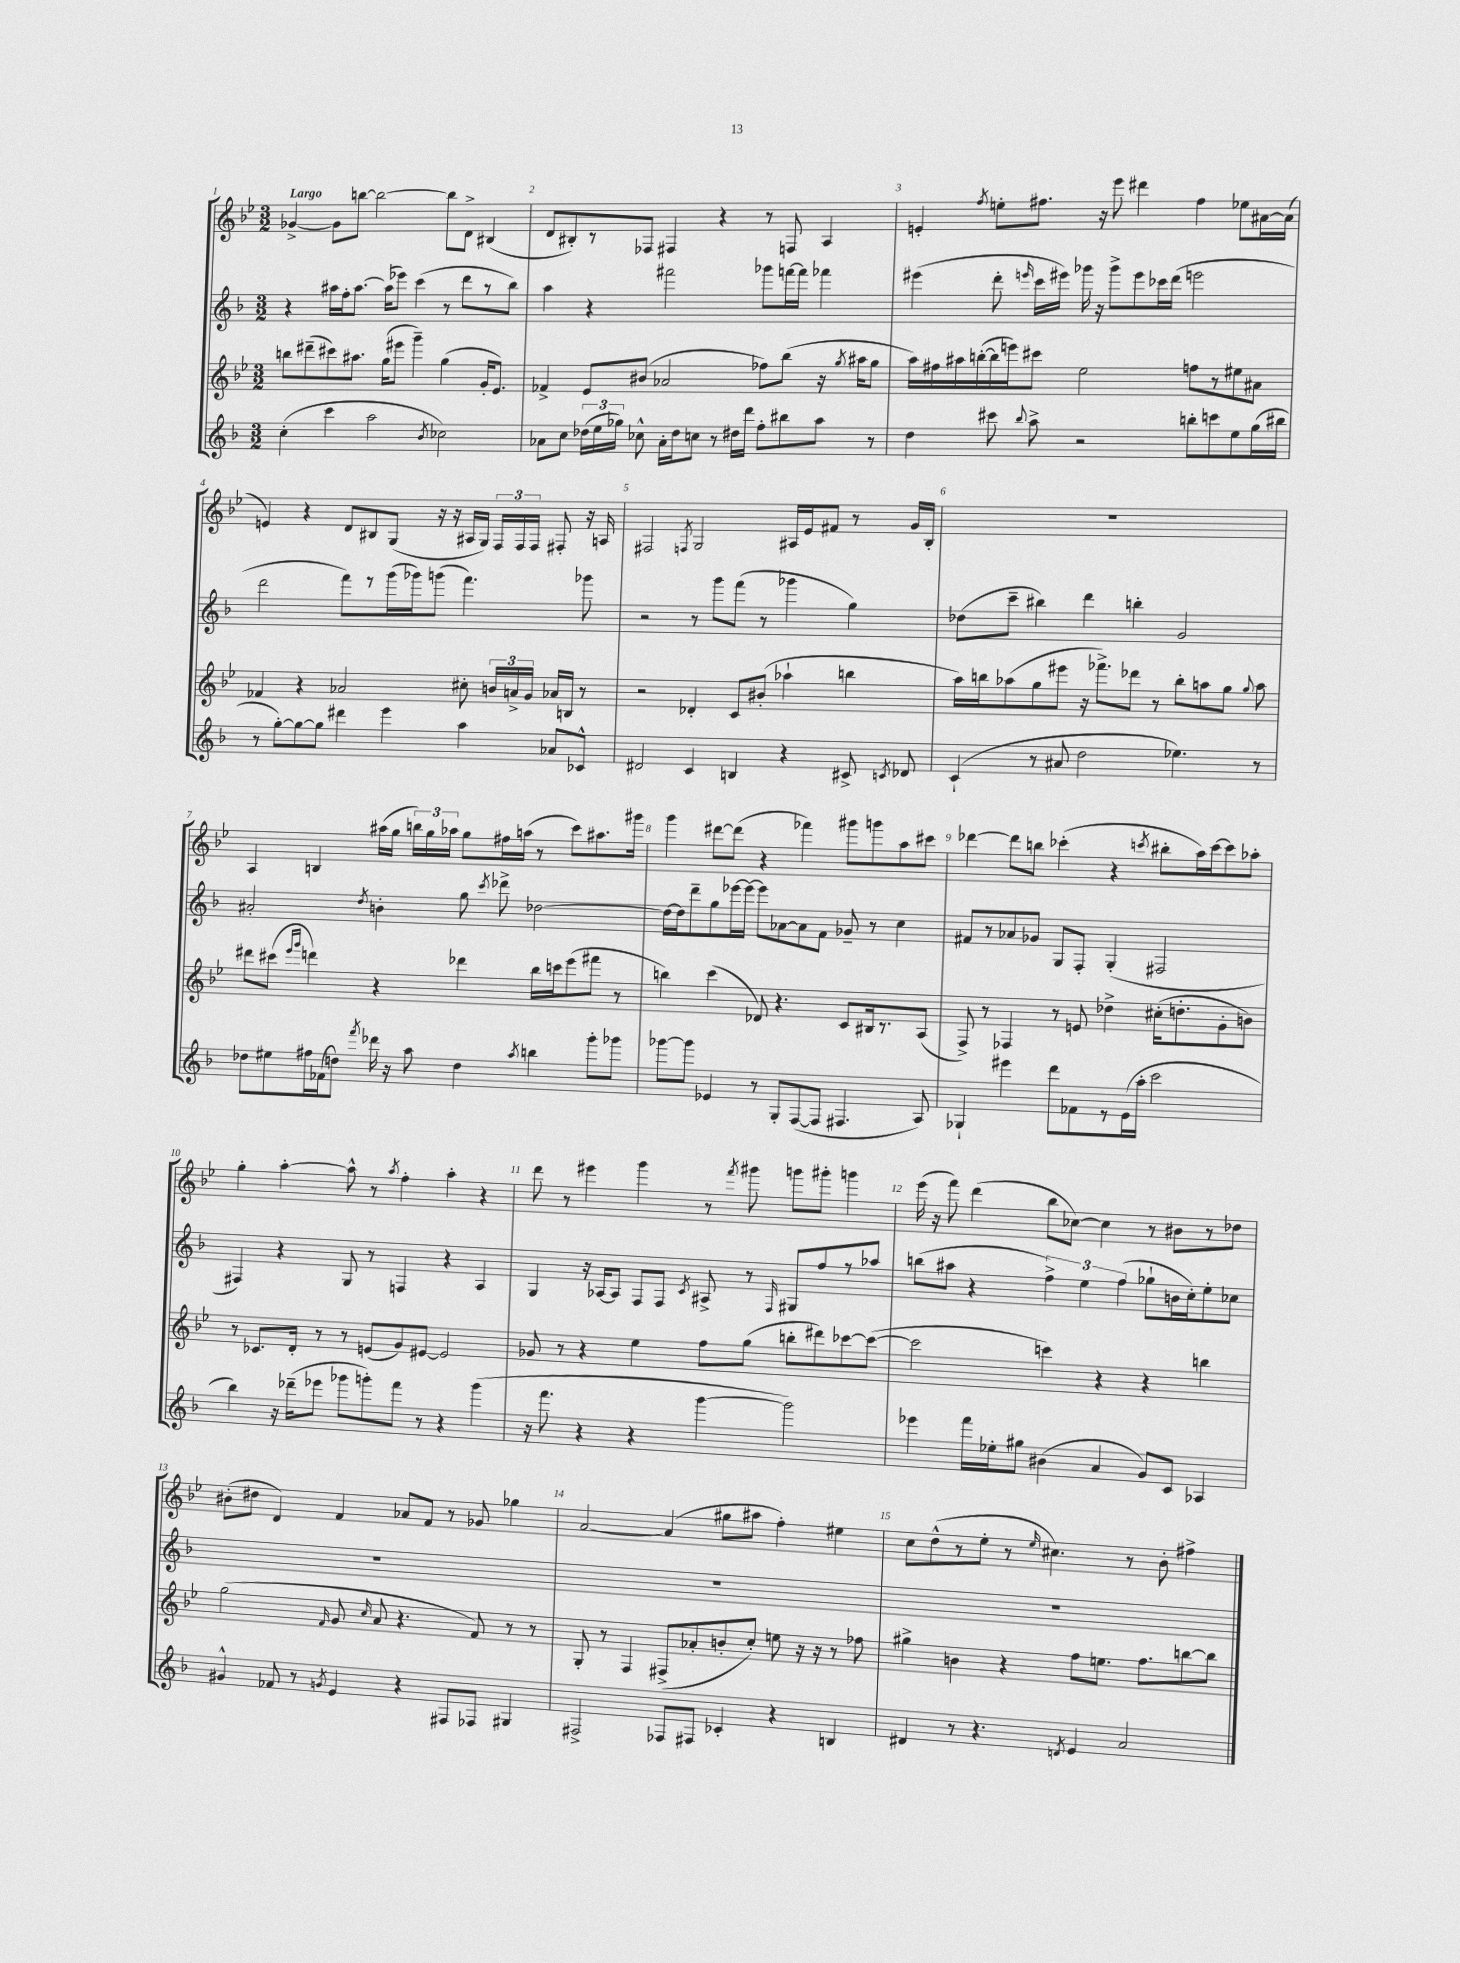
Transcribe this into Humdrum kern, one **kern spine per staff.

**kern	**kern	**kern	**kern
*staff4	*staff3	*staff2	*staff1
*clefG2	*clefG2	*clefG2	*clefG2
*k[b-]	*k[b-e-]	*k[b-]	*k[b-e-]
*M3/2	*M3/2	*M3/2	*M3/2
(4cc'\	8bb\L	4r	[4g-^/
.	(8ddd#~\	.	.
4ccc\	8ccc#\)	16aa#\LL	8g-\]L
.	.	16ff'\J	.
.	8.aa#\J	[8.aa#\J	[8bb\J
2aa\	.	.	2bb\_
.	(16gg\LK	(16aa#\]LK	.
.	8eee#\J	8eee-\J)	.
.	4ggg~\)	(4ccc\	.
8qb-/	.	.	.
2cc-\)	(4gg\	8r	8bb\]L
.	.	8ddd\L	8d^\J
.	16g'/LK	8r	(4B#/
.	8.e-/J)	.	.
.	.	8bb-\J)	.
=	=	=	=
8a-\L	4f-^/	4aa\	8d/L
8cc\J	.	.	8B#'/)
(24dd-\LL	8e-/L	4r	8r
24ee\	.	.	.
24gg-\JJ)	.	.	.
8cc-^^\	(8b#/J	.	8F-/J
16a-'\LL	2a-/	2fff#\	4F#/
16dd-\J	.	.	.
8cc\J	.	.	.
8r	.	.	4r
16dd#\LL	.	.	.
16ddd\JJ	.	.	.
8ff'\L	8ff-\L)	8ggg-\L	8r
8bb#\	(8bb-\J	[16fff\L	8F/
.	.	16fff\]JJ	.
8aa\J	16r	4fff-\	4A/
.	8qgg/	.	.
.	16aa#\LK	.	.
8r	8gg\J	.	.
=	=	=	=
4dd\	16aa\LL)	(4eee#\	4e'/
.	16ff#\	.	.
.	16aa#\	.	.
.	([16bb'\	.	.
.	.	.	8qff/
8ccc#\	16bb\]	8ddd'\	8ee'\L
.	16eee\J)	.	.
8qqbb-/	.	16qqeee/	.
8aa^\	8ccc#\J	16ccc\LL	8.ff#\J
.	.	16eee#\JJ)	.
2r	2ee-\	16ggg-\	.
.	.	16r	16r
.	.	8ggg-^\L	8eee-\
.	.	8eee#\	4ddd#\
.	.	16ccc-\L	.
.	.	(16ddd\JJ	.
8bb'\L	8ff\L	2eee\	4ff#\
8ccc\	8r	.	.
8ee\	8ee#\	.	8ee-\L
(16gg\L	8a#\J	.	[16a#\L
16bb#\JJ	.	.	(16a#\]JJ
=	=	=	=
8r	4f-/	2ddd\	4e/)
[8gg'\L)	.	.	.
8gg\_	4r	.	4r
8gg\]J	.	.	.
4ddd#\	2a-/	8fff\L)	8d/L
.	.	8r	8B#/
4eee\	.	(16ggg\L	(8G/J
.	.	16ggg-\J)	.
.	.	(8ggg\J	16r
.	.	.	16r
4aa\	8cc#'\	4.fff\)	16A#/LL
.	.	.	16G/JJ)
.	24b/LL	.	24F/LL
.	24a^/	.	24F/
.	24g/JJ	.	24F/JJ
8a-/L	16a-/LL	.	8F#'/
.	16B/JJ	.	.
8c-^^/J	8r	8ggg-\	16r
.	.	.	16A/
=	=	=	=
2d#/	2r	2r	2F#/
.	.	.	8qF/
4c/	4d-'/	8r	2G/
.	.	8ggg\L	.
4B/	8c/L	(8fff\J	.
.	(8b#'/J	8r	.
4r	4aa-`\	4ggg-\	16A#/LL
.	.	.	16e-/J
.	.	.	8f#/J
8c#^/	4bb\	4gg\)	8r
8qc/	.	.	.
8d-/	.	.	16g/LL
.	.	.	16B-'/JJ
=	=	=	=
(4c`/	16aa\LL)	(8dd-\L	1.r
.	16bb\J	.	.
.	(8aa-\	8ccc~\J	.
8r	8gg\	4bb#\)	.
8a#/	8eee#\J	.	.
2dd\	16r	4ddd\	.
.	8.fff-^\L)	.	.
.	8ddd-\J	4bb'\	.
.	8r	.	.
4.ee-\)	8bb'\L	2g/	.
.	8aa\	.	.
.	8gg\J	.	.
.	8qqgg/	.	.
8r	8aa\	.	.
=	=	=	=
8dd-\L	8ddd#\L	2a#'/	4A/
8ee#\	(8ccc#\J	.	.
.	16qqeee-/LL	.	.
.	16qqggg/JJ	.	.
16ff#\L	4ddd\)	.	4B/
(16f-\J	.	.	.
8dd\J)	.	.	.
8qfff/	.	8qdd/	.
16ddd-\	4r	4b'\	(16aa#\LL
16r	.	.	16gg\JJ
8aa\	.	.	24bb\LL)
.	.	.	24gg\
.	.	.	24aa-\JJ
4dd\	4ddd-\	8gg\	8gg\L
.	.	8qccc/	.
.	.	8ddd-^\	16ff#\L
.	.	.	(16aa\JJ
8qaa/	.	.	.
4bb\	16bb-\LL	[2dd-\	8r
.	16ccc\J	.	.
.	(8eee-\	.	8ccc\L)
8ggg'\L	8fff#\J	.	8.aa#\
8ggg-\J	8r	.	.
.	.	.	16ggg#\Jk
=	=	=	=
[8ggg-\L	4bb\)	16dd-\_LL	4ggg\
.	.	16dd-\]J	.
8ggg-\]J	.	8ddd~\	.
4e-/	(4ccc\	8gg\	[8ddd#\L
.	.	[16eee-\L	(8ddd#\]J
.	.	16eee-\_JJ	.
8r	8d-/)	8eee-\]L	4r
8G'/L	4.r	[8a-\	.
([8F/	.	8a-\]	4fff-\)
8F/]J	.	8f\J	.
4.F#/	8c/L	8g-~/	8ggg#\L
.	16B#/k	8r	8ggg\
.	8.r	.	.
.	.	4cc\	8aa\
8A/)	(8A/J	.	8ccc#\J
=	=	=	=
4G-`/	8F^/)	8f#/L	[4ddd-\
.	8r	8r	.
4eee#\	4F-/	8a-/	8ddd-\]L
.	.	8g-/J	8bb\J
8ddd\L	8r	8G/L	(4ccc-'\
8f-\	8e/	8F'/J	.
8r	4dd-^\	(4G'/	4r
(16e\L	.	.	.
16aa'\JJ	.	.	.
.	.	.	8qccc/
2ccc\	(16cc#'\LK	2F#/	8bb#'\L
.	8.dd'\	.	.
.	.	.	16aa\L)
.	.	.	[16ccc\J
.	8g'\	.	8ccc\]
.	8b\J)	.	8aa-'\J
=	=	=	=
4bb-\)	8r	4F#/)	4gg'\
.	8.c-/L	.	.
16r	.	4r	[4aa'\
(16ddd-~\LK	16d'/Jk	.	.
8eee-\J	8r	.	.
8ggg-\L	8r	8G/	8aa^^\]
8ggg'\)	(8e/L	8r	8r
.	.	.	8qaa/
8fff\J	8g/)	4F/	4ff'\
8r	[8e#/J	.	.
4r	2e#/]	4r	4aa'\
(4ggg\	.	4A/	4r
=	=	=	=
16r	8g-/	4G/	8ddd\
8.fff\	.	.	.
.	8r	.	8r
4r	4r	16r	4eee#\
.	.	[16A-/LK	.
.	.	8A-/]J	.
4r	4ee-\	8F/L	4ggg\
.	.	8F/J	.
.	.	8qc/	.
[4ggg\	8ff\L	8A#^/	8r
.	.	.	8qfff/
.	(8gg\J	8r	8ggg#\
.	.	16qqF/	.
2ggg\])	8bb'\L	8G#/L	8ggg\L
.	8ddd#\)	8ff/	8ggg#'\J
.	[8ccc-\	8r	4ggg\
.	(8ccc-\_J	8aa-/J	.
=	=	=	=
4eee-\	2ccc-\]	(8bb\L	(16eee-\
.	.	.	16r
.	.	8aa#\J	8fff\)
16fff\LL	.	4r	(4ddd\
16ee-'\J	.	.	.
8gg#\J	.	.	.
(4b#\	4ccc\)	6ff^\)	8bb-\L
.	.	.	[8cc-\J)
.	.	6ee\	.
4a/	4r	.	4cc-\]
.	.	(6ff\	.
8g/L)	4r	8gg-`\L	8r
8c/J	.	16b\L	8b#\L
.	.	16cc'\J)	.
4A-/	4bb\	8ee'\	8r
.	.	8cc-\J	8dd-\J
=	=	=	=
4g#^^/	(2gg\	1.r	(8b#'\L
.	.	.	8dd#\J
8f-/	.	.	4d/)
8r	.	.	.
8qg/	16qqf/	.	.
4e/	8g/	.	4f/
.	16qqcc/	.	.
.	8a/	.	.
4r	4.r	.	8a-/L
.	.	.	8f/J
8F#/L	.	.	8r
8F-/J	8f/)	.	8g-/
4G#/	8r	.	4gg-\
.	8r	.	.
=	=	=	=
2F#^/	8G'/	1.r	[2a/
.	8r	.	.
.	4F/	.	.
8F-/L	(8F#^/L	.	(4a/]
8F#/J	8a-'/	.	.
4c-'/	8b'/	.	8gg#\L
.	8cc'/J)	.	8aa#\J
4r	8ee\	.	4ff'\)
.	16r	.	.
.	16r	.	.
4B/	8r	.	4ee#\
.	8ff-\	.	.
=	=	=	=
4d#/	4gg#^\	1.r	8cc\L
.	.	.	(8dd^^\
8r	4b\	.	8r
4.r	.	.	8ee-'\J
.	4r	.	8r
.	.	.	16qqee-/
.	.	.	4.cc#\)
8qd/	.	.	.
4e/	8ff\L	.	.
.	8.ee\J	.	.
2a/	.	.	8r
.	8.ff\L	.	.
.	.	.	8b-'\
.	[8bb\	.	4ff#^\
.	8bb\]J	.	.
==	==	==	==
*-	*-	*-	*-
